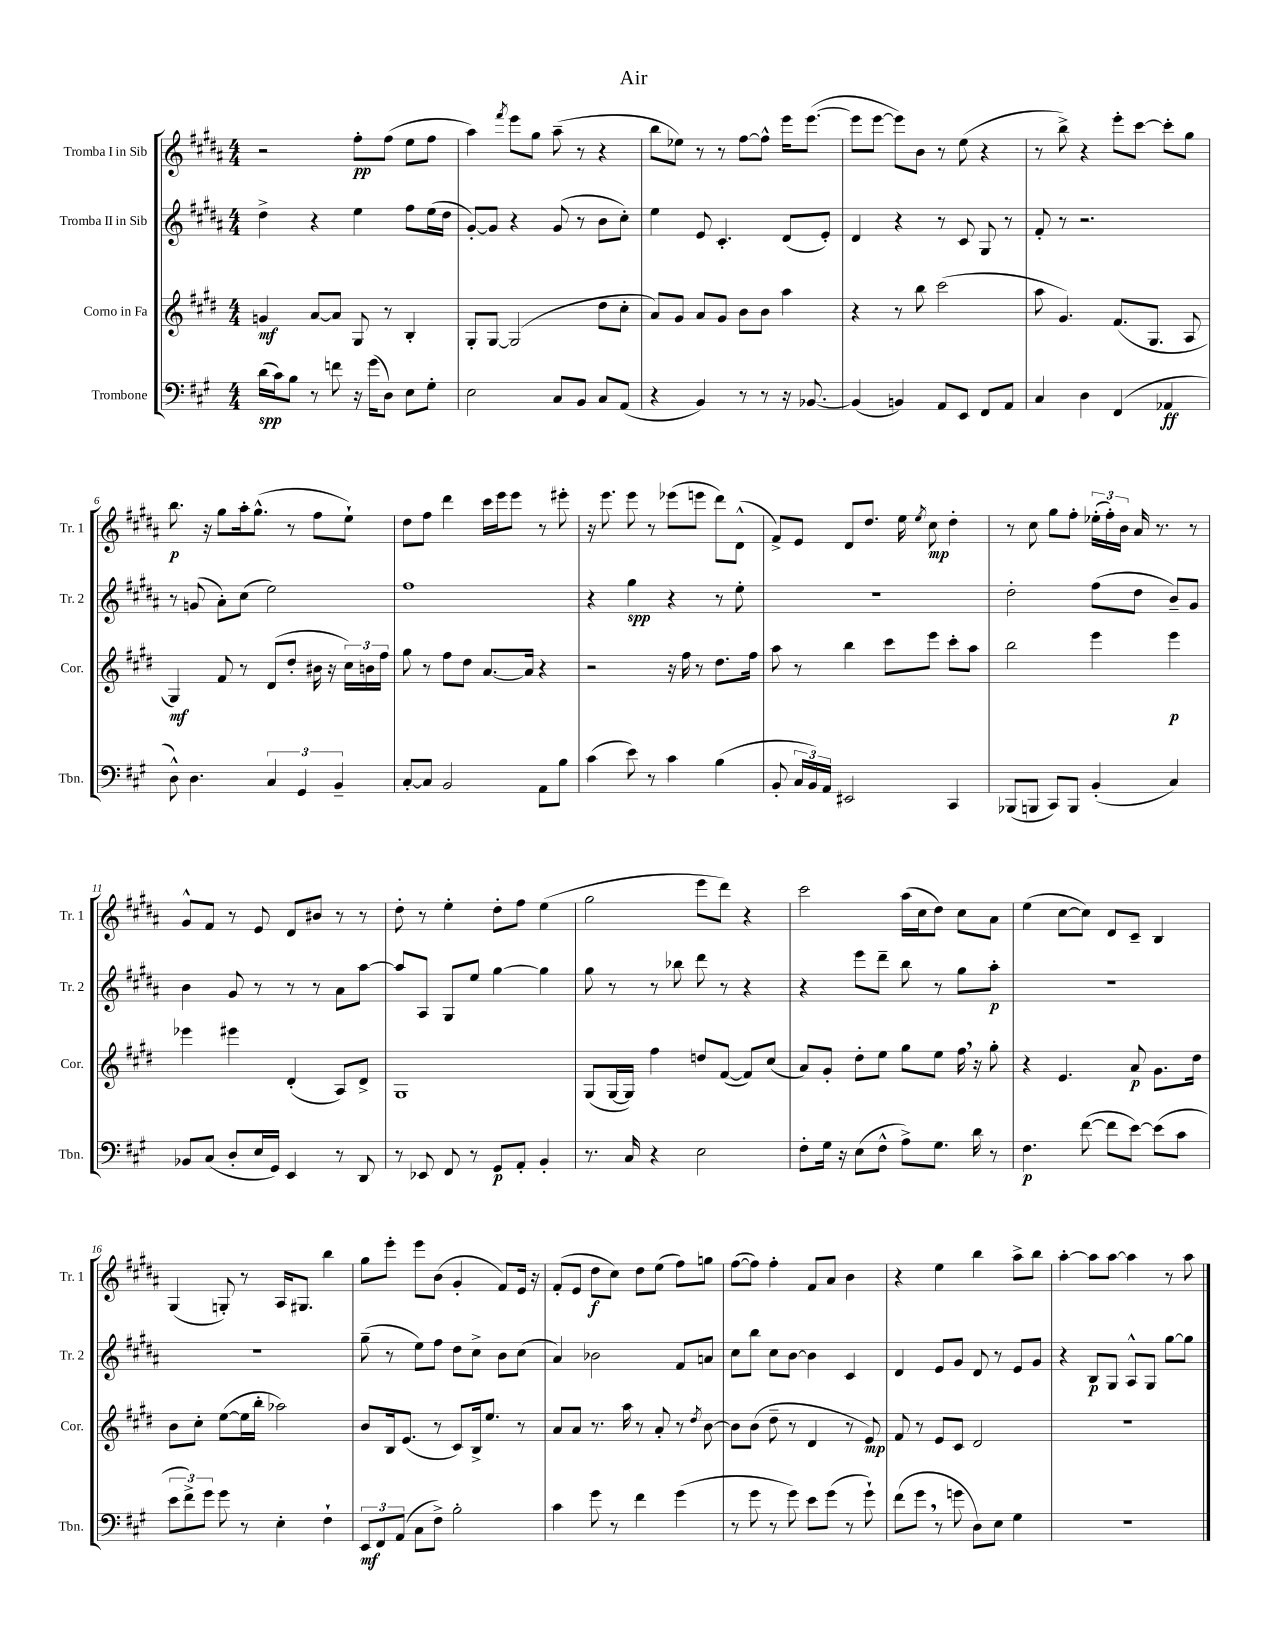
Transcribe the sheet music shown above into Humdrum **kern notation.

**kern	**kern	**kern	**kern
*staff4	*staff3	*staff2	*staff1
*clefF4	*clefG2	*clefG2	*clefG2
*k[f#c#g#]	*k[f#c#g#d#]	*k[f#c#g#d#a#]	*k[f#c#g#d#a#]
*M4/4	*M4/4	*M4/4	*M4/4
(16d	4g	4dd#^	2r
16c#)	.	.	.
8B	.	.	.
8r	[8a	4r	.
8f	8a]	.	.
16r	8G#	4ee	8ff#'
(16g#	.	.	.
8D)	8r	.	(8ff#
8E	4B'	8ff#	8ee
8G#'	.	(16ee	8ff#
.	.	16dd#	.
=	=	=	=
2E	8G#'	[8g#')	4aa#)
.	[8G#	8g#]	.
.	.	.	8qfff#
.	(2G#]	4r	8eee
.	.	.	8gg#
8C#	.	(8g#	(8aa#~
8BB	.	8r	8r
8C#	8dd#	8b	4r
(8AA	8cc#'	8cc#')	.
=	=	=	=
4r	8a)	4ee	8bb
.	8g#	.	8ee-)
4BB)	8a	8e	8r
.	8g#	4.c#'	8r
8r	8b	.	[8ff#
8r	8b	.	8ff#^^]
16r	4aa	(8d#	16eee
[8.BB-	.	.	([8.eee
.	.	8e')	.
=	=	=	=
(4BB-]	4r	4d#	8eee]
.	.	.	[8eee
4BB)	8r	4r	8eee])
.	8bb	.	8b
8AA	(2ccc#	8r	8r
8EE	.	8c#	(8ee
8FF#	.	8G#	4r
8AA	.	8r	.
=	=	=	=
4C#	8aa	8f#'	8r
.	4.g#)	8r	8bb^)
4D	.	2.r	4r
(4FF#	(8.f#	.	8eee'
.	.	.	[8ccc#
.	8.G#	.	.
4AA-	.	.	8ccc#']
.	8A	.	8gg#
=	=	=	=
8D^^)	4G#)	8r	8.bb
4.D	.	(8g	.
.	.	.	16r
.	8f#	8a#')	8gg#
.	8r	(8cc#	16aa#'
.	.	.	(8.gg#^^
6C#	(8d#	2ee)	.
.	8dd#'	.	8r
6GG#	.	.	.
.	16b#	.	8ff#
.	16r	.	.
6BB~	.	.	.
.	24cc#)	.	8ee`)
.	24b	.	.
.	24ff#	.	.
=	=	=	=
[8C#'	8gg#	1ff#	8dd#
8C#]	8r	.	8ff#
2BB	8ff#	.	4ddd#
.	8dd#	.	.
.	[8.a	.	16ccc#
.	.	.	16eee
.	.	.	8eee
.	16a]	.	.
8AA	4r	.	8r
8B	.	.	8eee#'
=	=	=	=
(4c#	2r	4r	16r
.	.	.	8.eee
8e)	.	4gg#	8eee
8r	.	.	8r
4c#	16r	4r	(8eee-
.	16ff#	.	.
.	8r	.	8eee
(4B	8.dd#	8r	8ddd#)
.	.	8ee'	(8d#^^
.	16ff#	.	.
=	=	=	=
8BB'	8aa	1r	8f#^)
24C#	8r	.	8e
24BB)	.	.	.
24AA	.	.	.
2EE#	4bb	.	8d#
.	.	.	8.dd#
.	8ccc#	.	.
.	.	.	16ee
.	.	.	8qee
.	8eee	.	8cc#
4CC#	8ccc#'	.	4dd#'
.	8aa	.	.
=	=	=	=
(8BBB-	2bb	2dd#'	8r
8BBB	.	.	8cc#
8CC#)	.	.	8gg#
8BBB	.	.	8ff#'
(4BB'	4eee	(8ff#	(24ee-'
.	.	.	24ff#')
.	.	.	24b
.	.	8dd#	16a#
.	.	.	8.r
4C#)	4eee	8b~)	.
.	.	8g#	8r
=	=	=	=
8BB-	4eee-	4b	8g#^^
(8C#	.	.	8f#
8D'	4eee#	8g#	8r
16E	.	8r	8e
16GG#)	.	.	.
4EE	(4d#'	8r	8d#
.	.	8r	8b#
8r	8A)	8a#	8r
8DD	8d#^	[8aa#	8r
=	=	=	=
8r	1G#	8aa#]	8dd#'
8EE-	.	8A#	8r
8FF#	.	8G#	4ee'
8r	.	8ee	.
8GG#	.	[4gg#	8dd#'
8AA'	.	.	8ff#
4BB'	.	4gg#]	(4ee
=	=	=	=
8.r	(8G#	8gg#	2gg#
.	[16G#	8r	.
16C#	16G#])	.	.
4r	4ff#	8r	.
.	.	8bb-	.
2E	8dd	8ddd#	8eee
.	([8f#	8r	8ddd#)
.	8f#])	4r	4r
.	(8cc#	.	.
=	=	=	=
8F#'	8a)	4r	2ccc#
16G#	8g#'	.	.
16r	.	.	.
(8E	8dd#'	8eee	.
8F#^^	8ee	8ddd#~	.
8A^)	8gg#	8bb	(16aa#
.	.	.	16cc#
8.G#	8ee	8r	8dd#)
.	16ff#	8gg#	8cc#
16d	16r	.	.
8r	8gg#'	8aa#'	8a#
=	=	=	=
4.F#	4r	1r	(4ee
.	4.e	.	[8cc#
([8f#	.	.	8cc#])
8f#]	.	.	8d#
[8e)	8a	.	8c#~
(8e]	8.g#	.	4B
8c#	.	.	.
.	16dd#	.	.
=	=	=	=
12e	8b	1r	(4G#
12f#^)	.	.	.
.	8cc#'	.	.
12g#	.	.	.
8g#	([8ee	.	8G')
8r	16ee]	.	8r
.	16bb'	.	.
4E'	2aa-)	.	16A#
.	.	.	8.G#
4F#`	.	.	4bb
=	=	=	=
12EE	8b	(8gg#~	8gg#
12FF#	.	.	.
.	16B	8r	8eee'
(12AA	.	.	.
.	(8.e	.	.
8C#	.	8ee)	8eee
8F#^)	8r	8ff#	(8b
2B'	8c#)	8dd#	4g#'
.	16B^	8cc#^	.
.	8.ee	.	.
.	.	8b	8f#)
.	8r	(8cc#	16e
.	.	.	16r
=	=	=	=
4c#	8a	4a#)	(8f#'
.	8a	.	8e
8g#	8.r	2b-	8dd#
8r	.	.	8cc#)
.	16aa	.	.
4f#	8r	.	8dd#
.	8a'	.	(8ee
(4g#	8r	8f#	8ff#)
.	8qdd#	.	.
.	[8b	8a	8gg
=	=	=	=
8r	8b]	8cc#	([8ff#
8g#	(8b	8bb	8ff#])
8r	8dd#~	8cc#	4ff#'
8g#)	8r	[8b	.
8e	4d#	4b]	8f#
(8g#	.	.	8a#
8r	8r	4c#	4b
8g#`)	8e)	.	.
=	=	=	=
(8f#	8f#	4d#	4r
8g#	8r	.	.
8r	8e	8e	4ee
8g	8c#	8g#	.
8D)	2d#	8d#	4bb
8E	.	8r	.
4G#	.	8e	8aa#^
.	.	8g#	8bb
=	=	=	=
1r	1r	4r	[4aa#'
.	.	8B	8aa#]
.	.	8G#	[8aa#
.	.	8A#^^	4aa#]
.	.	8G#	.
.	.	[8gg#	8r
.	.	8gg#]	8aa#
==	==	==	==
*-	*-	*-	*-
